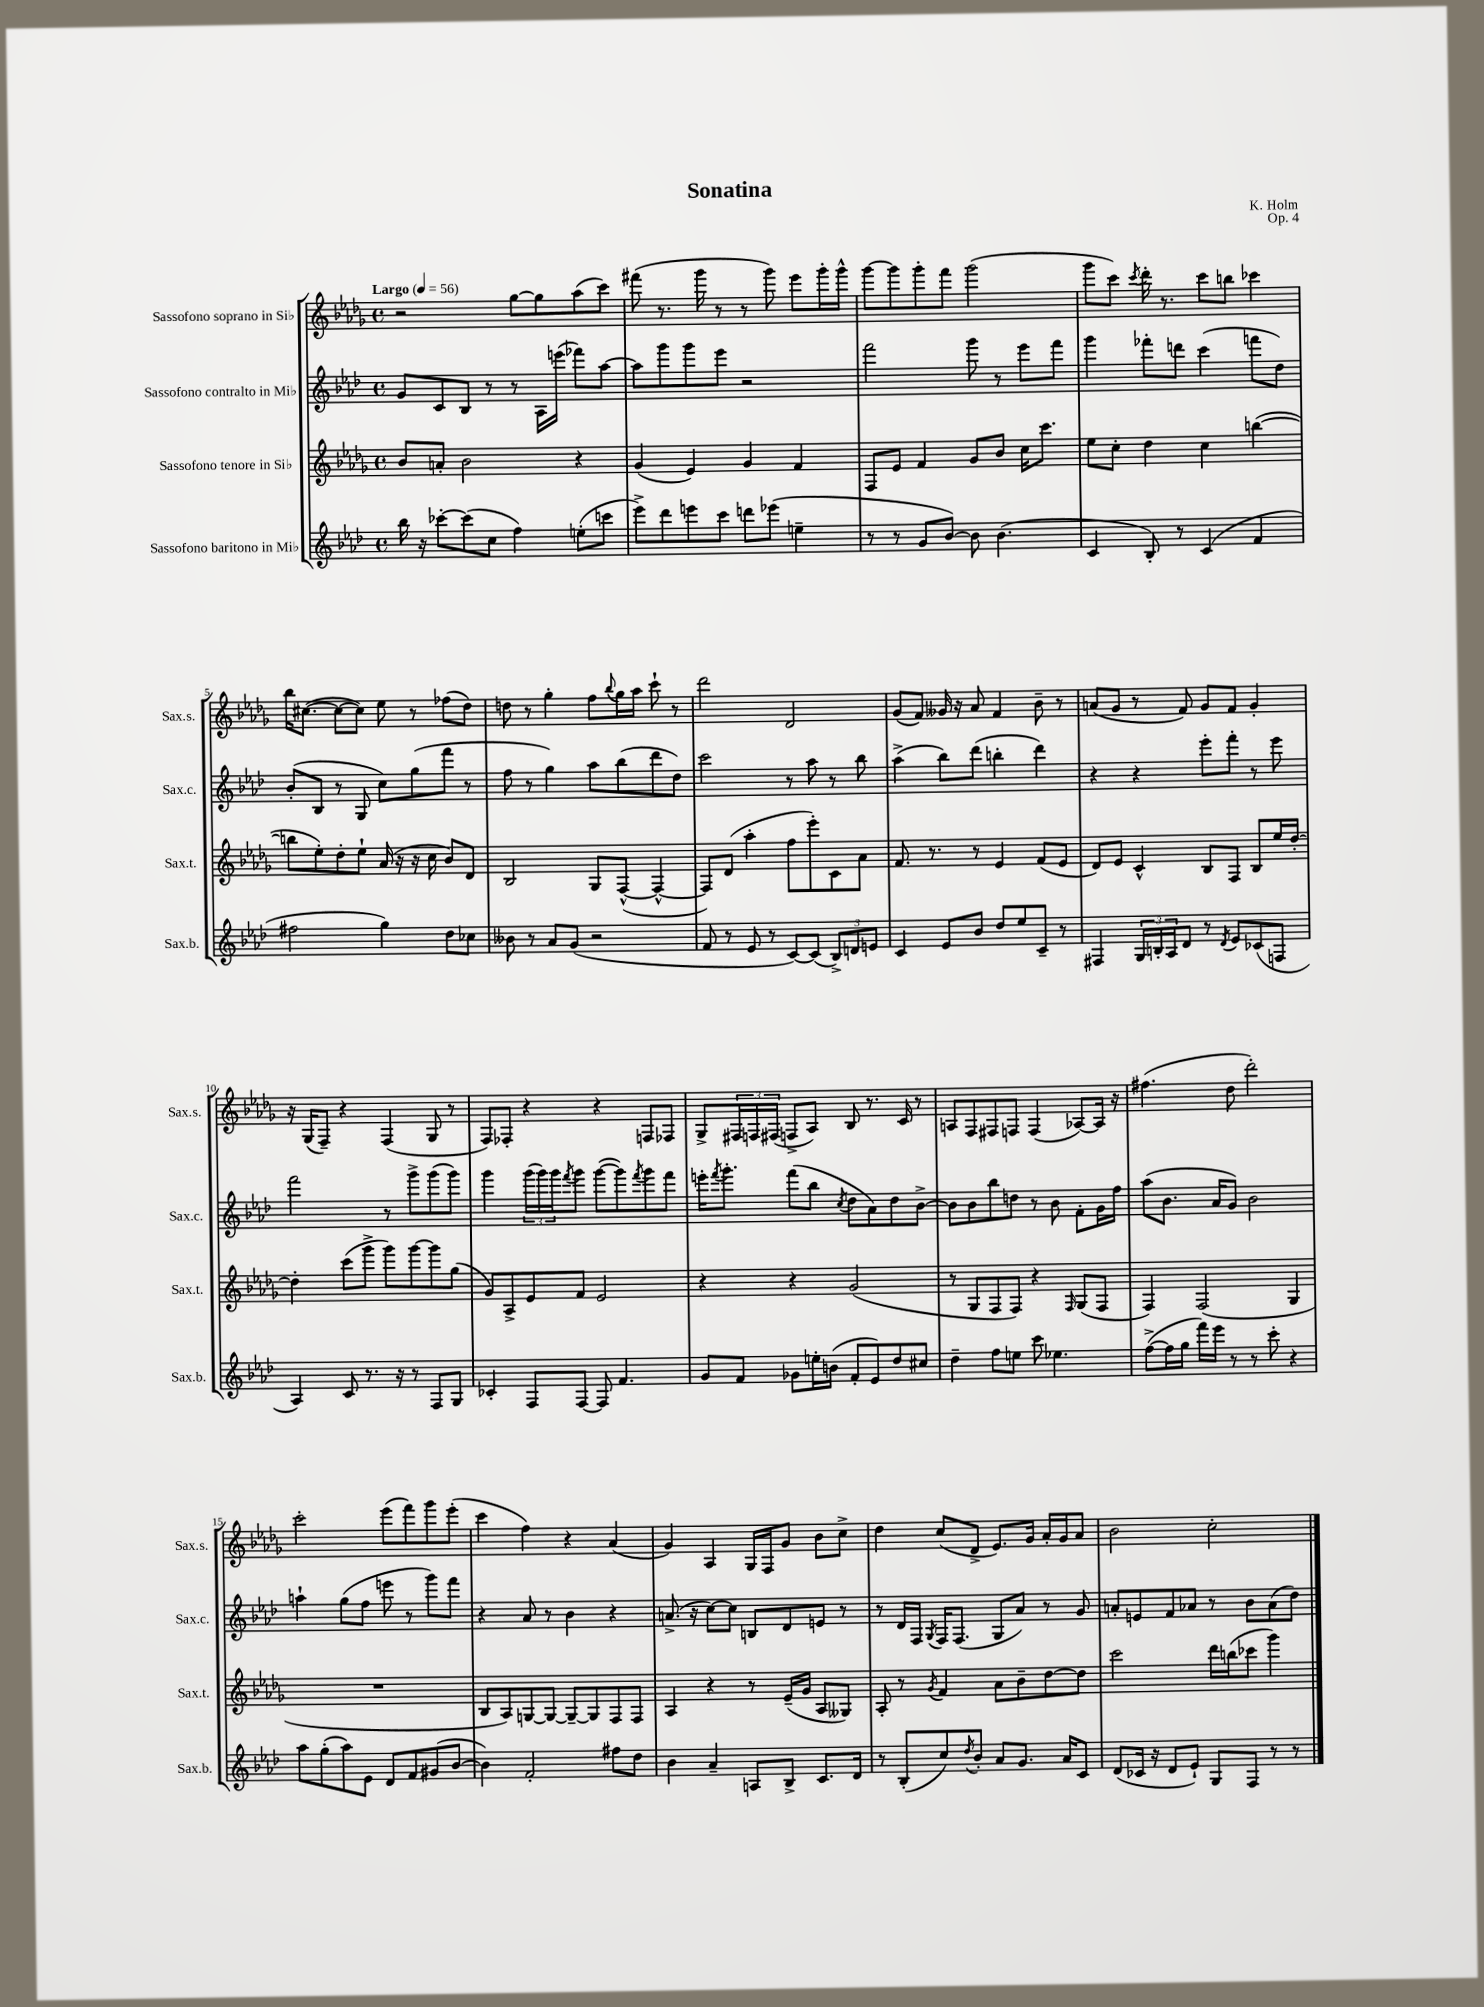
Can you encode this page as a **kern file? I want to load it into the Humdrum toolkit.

**kern	**kern	**kern	**kern
*part4	*part3	*part2	*part1
*staff4	*staff3	*staff2	*staff1
*I"Sassofono baritono in Mi♭	*I"Sassofono tenore in Si♭	*I"Sassofono contralto in Mi♭	*I"Sassofono soprano in Si♭
*I'Sax.b.	*I'Sax.t.	*I'Sax.c.	*I'Sax.s.
*clefG2	*clefG2	*clefG2	*clefG2
*k[b-e-a-d-]	*k[b-e-a-d-g-]	*k[b-e-a-d-]	*k[b-e-a-d-g-]
*M4/4	*M4/4	*M4/4	*M4/4
*met(c)	*met(c)	*met(c)	*met(c)
*MM56	*MM56	*MM56	*MM56
=1	=1	=1	=1
!	!	!	!LO:TX:a:B:t=Largo
16bb-\	8b-/L	8g/L	2r
16r	.	.	.
[8ccc-X'\L	8an'/J	8c/	.
(8ccc-\]	2b-\	8B-/J	.
8cc\J	.	8r	.
4ff\)	.	8r	[8gg-\L
.	.	16A-\LL	8gg-\]
.	.	(16eeen\JJ	.
(8een'\L	4r	8fff-X\L)	(8aa-\
8cccn\J	.	[8aa-\J	8ccc\J)
=2	=2	=2	=2
8eee-^\L)	(4g-/	8aa-\L]	(8fff#X\
8ddd-\	.	8ggg\	8.r
8eeen\	4e-/)	8ggg\	.
.	.	.	16ggg-\
8ccc\J	.	8eee-\J	8r
8dddn\L	4g-/	2r	8r
(8eee-X\J	.	.	8ggg-\)
4een~\	4f/	.	8eee-\L
.	.	.	16ggg-'\L
.	.	.	16ggg-^^\JJ
=3	=3	=3	=3
8r	8F/L	2fff\	[8ggg-\L
8r	8e-/J	.	8ggg-\]
8g/L	4f/	.	8ggg-'\
[8b-/J)	.	.	8fff\J
8b-\]	8g-/L	8ggg\	(2ggg-\
(4.b-\	8b-/J	8r	.
.	16cc\KL	8eee-\L	.
.	8.ccc\J	.	.
.	.	8fff\J	.
=4	=4	=4	=4
4c/	8ee-\L	4ggg\	8ggg-\L
.	8cc'\J	.	8ccc\J)
.	.	.	8qccc/
8B-'/)	4dd-\	8fff-X'\L	16ddd-'\
.	.	.	8.r
8r	.	8dddn\J	.
(4c/	4cc\	(4ccc\	8ccc\L
.	.	.	8bbn\J
4f/	([4bbn\	8fffn\L	4ccc-X\
.	.	8dd-\J)	.
!!LO:LB:g=z
=5	=5	=5	=5
2ff#X\	8bbn\L]	(8b-'/L	16bb-\KL
.	.	.	([8.cc#X\J
.	8ee-'\)	8B-/J	.
.	8dd-'\	8r	8cc#\L_
.	8ee-`\J	8G/	8cc#\J])
4gg\)	(16a-/	8cc\L)	8ee-\
.	16r	.	.
.	16r	(8gg\	8r
.	16cc\	.	.
8dd-\L	8b-/L)	8fff\J	(8ff-X\L
8cc-X\J	8d-/J	8r	8dd-\J)
=6	=6	=6	=6
8b--X\	2B-/	8ff\	8ddn\
8r	.	8r	8r
8a-/L	.	4gg\)	4gg-'\
(8g/J	.	.	.
2r	8G-/L	8aa-\L	8ff\L
.	.	.	8qqbb-/
.	([8F^^/J	(8bb-\	16gg-\L
.	.	.	16aa-\JJ
.	4F^^/_	8ddd-\	8ccc`\
.	.	8dd-\J)	8r
=7	=7	=7	=7
8f/	8F/L])	2ccc\	2ddd-\
8r	(8d-/J	.	.
8e-/	4aa-'\	.	.
8r	.	.	.
[8c/L)	8ff\L	8r	2d-/
(8c/J]	8eee-'\)	8aa-\	.
12B-^/L)	8c\	8r	.
12dn/	.	.	.
.	8a-\J	8bb-\	.
12en/J	.	.	.
=8	=8	=8	=8
4c/	8.f/	(4aa-^\	(8g-/L
.	.	.	8f/J)
.	8.r	.	.
8e-/L	.	8bb-\L)	16g--X/
.	.	.	16r
8b-/J	8r	(8ddd-\J	8a-/
8dd-/L	4e-/	4bbn'\	4f/
8ee-/	.	.	.
8c~/J	(8f/L	4ddd-\)	8b-~\
8r	8e-/J	.	8r
=9	=9	=9	=9
4F#X/	8d-/L)	4r	(8an/L
.	8e-/J	.	8g-/J
24G/LL	4c^^/	4r	8r
24Bn'/	.	.	.
24A-/J	.	.	.
8d-/J	.	.	8f/)
8r	8B-/L	8eee-'\L	8g-/L
8qd-/	.	.	.
8e-/L	8F/J	8fff'\J	8f/J
(8c-X/	8B-/L	8r	4g-'/
8Fn/J	16ee-/L	8eee-\	.
.	[16dd-'/JJ	.	.
!!LO:LB:g=z
=10	=10	=10	=10
4A-/)	4dd-'\]	2fff\	16r
.	.	.	(16G-/KL
.	.	.	8F~/J)
8c/	(8ccc\L	.	4r
8.r	8ggg-^\J	.	.
.	8ggg-\L)	8r	(4F/
16r	.	.	.
8r	[8ggg-\	8ggg^\L	.
8F/L	8ggg-\]	(8ggg\	8G-/
8G/J	(8gg-\J	8ggg\J)	8r
=11	=11	=11	=11
4c-X'/	8g-/L)	4ggg\	8F/L)
.	8A-^/	.	8F-X'/J
8F/L	8e-/	(24ggg\LL	4r
.	.	24ggg\)	.
.	.	24ggg\J	.
.	.	8qfff/	.
[8F/J	8f/J	8ggg\J	.
8F/]	2e-/	([8ggg\L	4r
4.f/	.	8ggg\])	.
.	.	8qfff/	.
.	.	8ggg\	8Fn/L
.	.	8fff\J	8F-X/J
=12	=12	=12	=12
8g/L	4r	16eeen'\KL	8G-^/L
.	.	8qfff/	.
.	.	8.ggg'\J	.
8f/J	.	.	24F#X/L
.	.	.	24Fn/
.	.	.	(24F#X/JJ
8g-X\L	4r	(8fff\L	8Fn^/L
16een'\L	.	8bb-\J	8A-/J)
(16bn\JJ	.	.	.
.	.	8qcc/	.
8f'/L	(2g-/	8dd-\L	8B-/
8e-/)	.	8a-\)	8.r
8dd-/	.	8dd-\	.
.	.	.	16c/
8cc#X/J	.	[8b-^\J	8r
=13	=13	=13	=13
4dd-~\	8r	8b-\L]	8An/L
.	8G-/L	8b-\	8F/
8ff\L	8F/	8bb-\	8F#X/
8een\J	8F/J)	8ddn\J	8Fn/J
8ccc\	4r	8r	(4F/
4.ee-X\	.	8b-\	.
.	16qqF/	.	.
.	(8G-/L	8f'\L	[8A-X/L)
.	8F/J	16g\L	16A-/Jk]
.	.	16ff\JJ	16r
=14	=14	=14	=14
([8ff^\L	4F/)	(8aa-\L	(4.ff#X\
16ff\L]	.	8.b-\J	.
16gg\JJ	.	.	.
16fff\LL)	(2F/	.	.
16eee-\JJ	.	16a-/KL	.
8r	.	8g/J)	8dd-\
8r	.	2b-\	2ddd-'\)
8ccc'\	.	.	.
4r	4G-/	.	.
!!LO:LB:g=z
=15	=15	=15	=15
8aa-\L	1r	4aan`\	2ccc'\
(8gg'\	.	.	.
8aa-\)	.	(8gg\L	.
8e-\J	.	8ff\J	.
8d-/L	.	8eeen\	(8eee-\L
8f/	.	8r	8fff\)
(8g#X/	.	8ggg\L)	8ggg-\
[8b-/J	.	8fff\J	(8eee-'\J
=16	=16	=16	=16
4b-\])	8B-/L	4r	4ccc\
.	8A-/)	.	.
2f'/	[8Gn/	8a-/	4ff\)
.	8G/J_	8r	.
.	8G~/L_	4b-\	4r
.	8G/]	.	.
8ff#X\L	8F/	4r	(4a-/
8dd-\J	8F/J	.	.
=17	=17	=17	=17
4b-\	4A-/	(8.an^/	4g-/)
.	.	16r	.
4a-~/	4r	[8cc\L)	4A-/
.	.	8cc\J]	.
8An/L	8r	8Bn/L	16G-/LL
.	.	.	16F/J
8B-^/J	(16e-~/LL	8d-/	8g-/J
.	16g-/JJ	.	.
8.c/L	8A-/L	8en/J	8b-\L
.	8G--X/J)	8r	8cc^\J
16d-/Jk	.	.	.
=18	=18	=18	=18
8r	8A-'/	8r	4dd-\
(8B-'/L	8r	16d-/LL	.
.	.	16F/JJ	.
.	8qg-/	8qG/	.
8cc/)	4f/	16F/KL	(8cc/L
.	.	(8.F/J	.
8qdd-/	.	.	.
8b-'/J	.	.	8d-^/J
8a-/L	8a-\L	8G/L	8.e-/L)
8.g/J	8b-~\	8a-/J)	.
.	.	.	16g-/Jk
.	[8dd-\	8r	16a-'/LL
16a-/KL	.	.	16g-/J
8c/J	8dd-\J]	8g/	8a-/J
=19	=19	=19	=19
(8d-/L	2ccc\	8an'/L	2b-\
16c-X/Jk	.	8en/	.
16r	.	.	.
8d-/L	.	8f/	.
8e-`/J)	.	8a-X/J	.
8G/L	16ddd-\LL	8r	2cc'\
.	(16bbn\J	.	.
8F/J	8ccc-X\J	8b-\L	.
8r	4ggg-\)	(8a-\	.
8r	.	8dd-\J)	.
==	==	==	==
*-	*-	*-	*-
